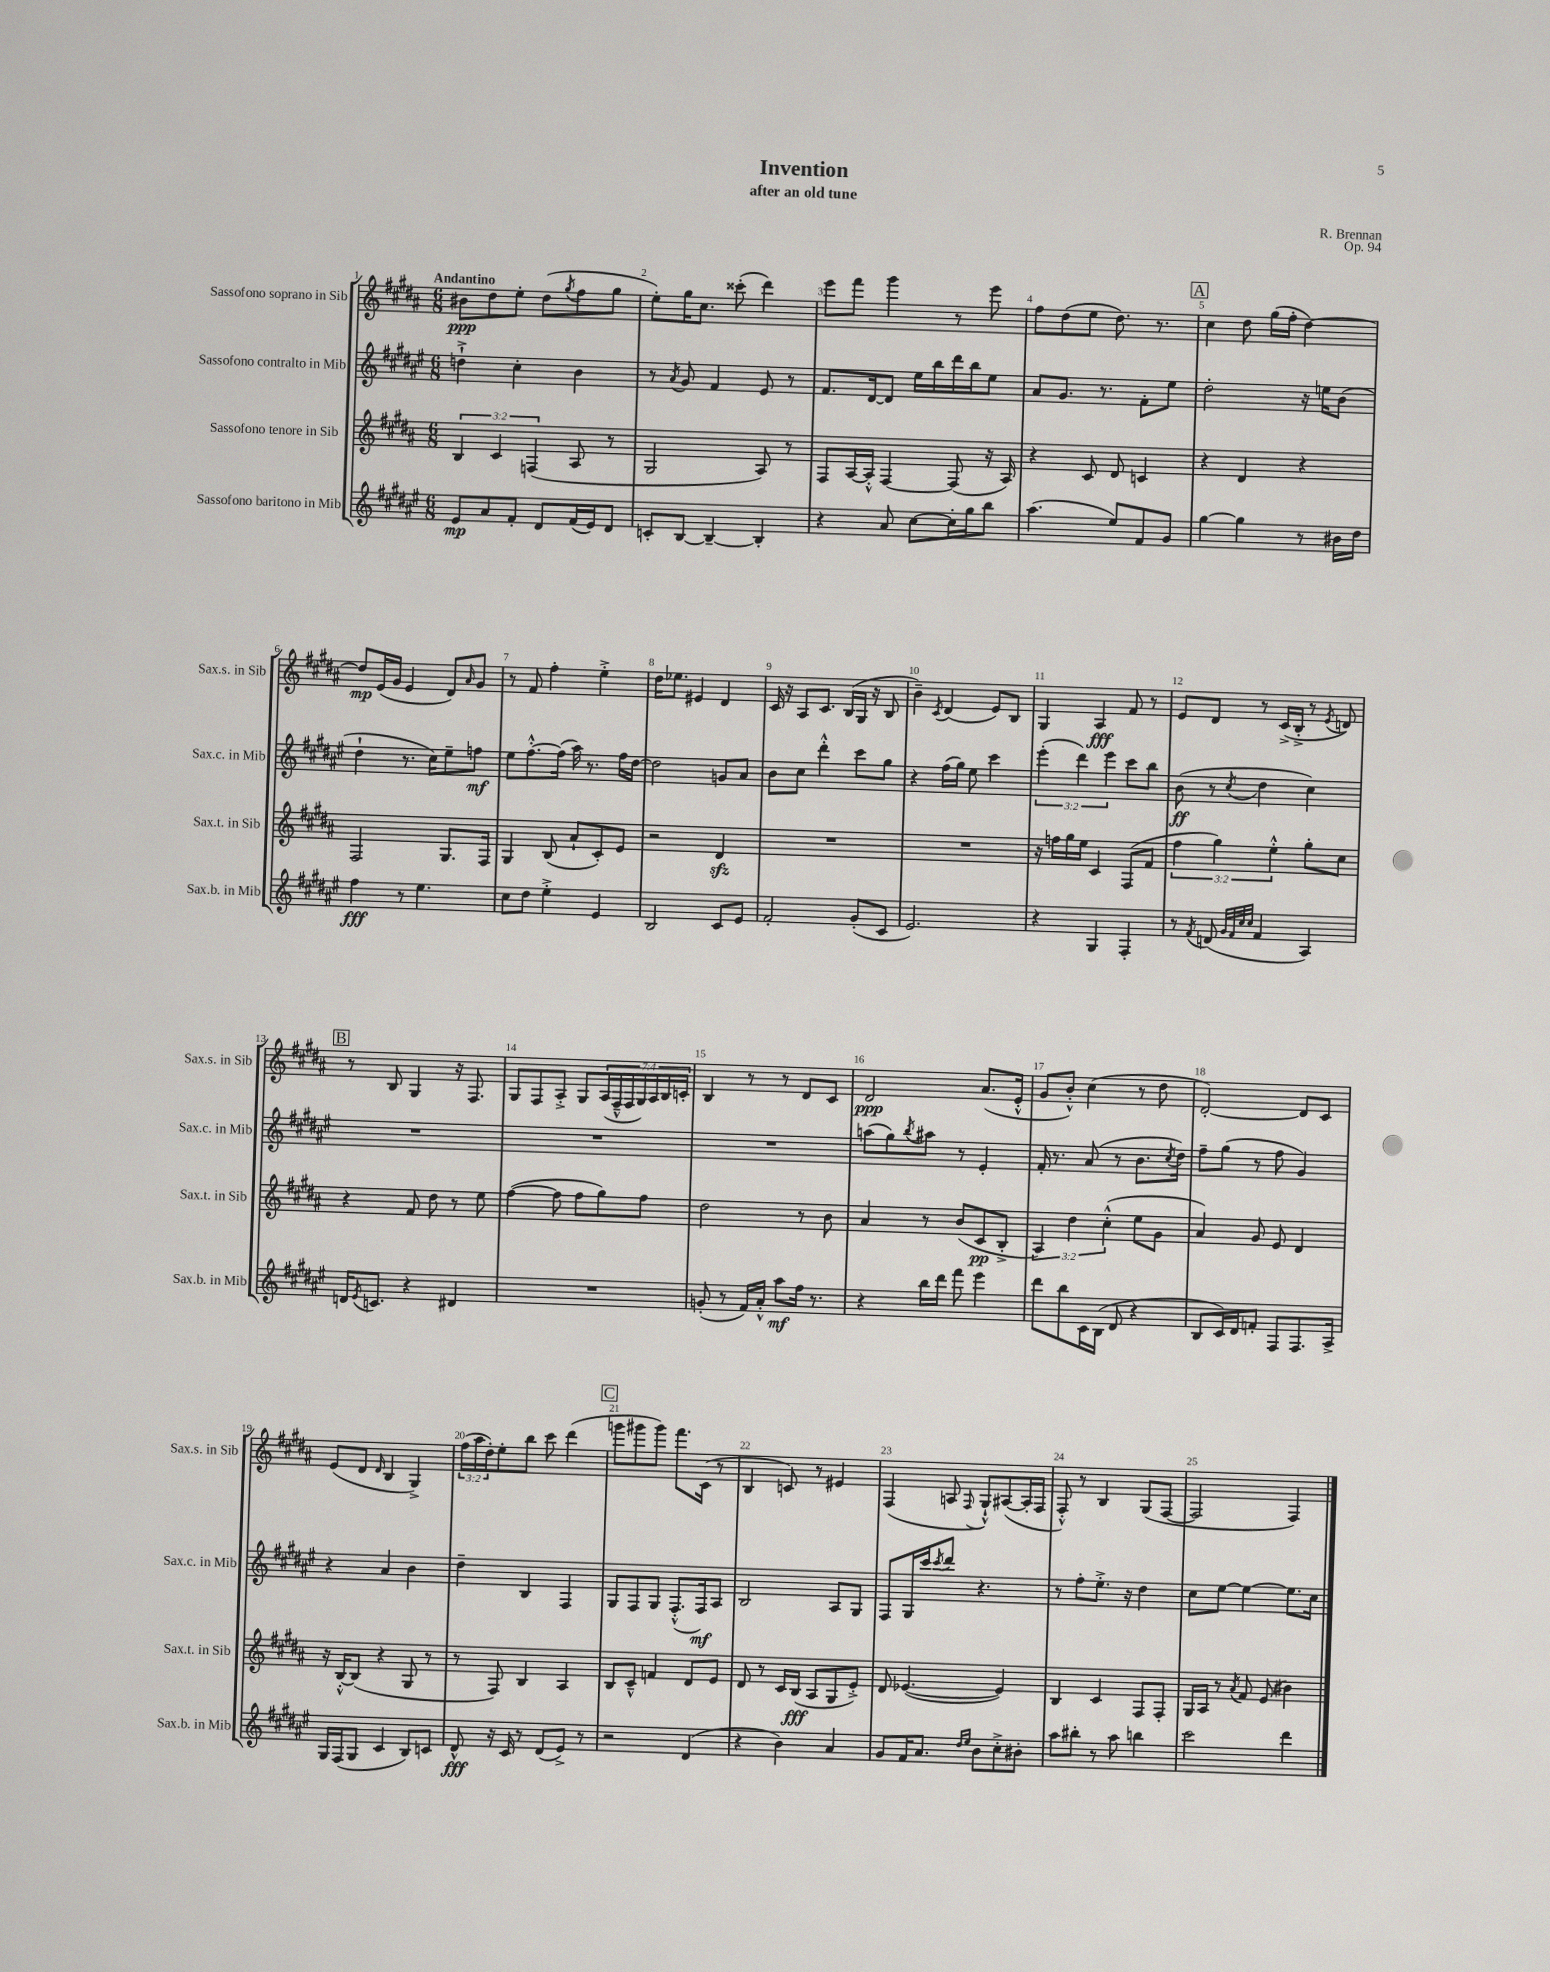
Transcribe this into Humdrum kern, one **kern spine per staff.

**kern	**kern	**kern	**kern
*staff4	*staff3	*staff2	*staff1
*clefG2	*clefG2	*clefG2	*clefG2
*k[f#c#g#d#a#e#]	*k[f#c#g#d#a#]	*k[f#c#g#d#a#e#]	*k[f#c#g#d#a#]
*M6/8	*M6/8	*M6/8	*M6/8
8e#	6B	4dd`^	8b#
8a#	.	.	8dd#
.	6c#	.	.
8f#'	.	4cc#'	8ee'
.	(6F	.	.
8d#	.	.	(8dd#
.	.	.	8qgg#
(16f#	8A#	4b	8ff#
16e#)	.	.	.
8d#	8r	.	8gg#
=	=	=	=
8c'	2G#	8r	8ee')
.	.	8qa#	.
[8B	.	8g#	16gg#
.	.	.	8.cc#
4B~_	.	4f#	.
.	.	.	(8ccc##'
4B']	8A#)	8e#	4ddd#)
.	8r	8r	.
=	=	=	=
4r	8F#	8.f#	8eee
.	[16A#	.	8fff#
.	16A#'^^]	[16d#	.
8a#	[4F#	8d#]	4ggg#
[8cc#	.	16ee#	.
.	.	16bb	.
16cc#']	(8F#]	16ddd#	8r
16gg#	.	16bb	.
8bb	16r	8ee#	8eee
.	16A#)	.	.
=	=	=	=
(4.aa#	4r	8a#	8ff#
.	.	8.g#	(8dd#
.	8c#	.	8ee
.	.	8.r	.
8ee#)	8d#	.	8.dd#)
8f#	4c	8f#'	.
.	.	.	8.r
8g#	.	8ee#	.
=	=	=	=
[4gg#	4r	2dd#'	4cc#
4gg#]	4d#	.	8dd#
.	.	.	(16gg#
.	.	.	16ff#'
8r	4r	16r	[4dd#)
.	.	16ee	.
16b#	.	(8b	.
16dd#	.	.	.
=	=	=	=
4ff#	2F#	4dd#`	8dd#]
.	.	.	(16e
.	.	.	16g#
8r	.	8.r	4e
4.ee#	.	.	.
.	.	16cc#)	.
.	8.G#	8ee#~	8d#)
.	.	.	16qqa#
.	.	8ff	8g#
.	16F#	.	.
=	=	=	=
8cc#	4G#	8ee#	8r
8dd#	.	[8.ff#'^^	8f#
4ee#'^	(8B	.	4ff#'
.	.	(16ff#]	.
.	8a#`	16aa#)	.
.	.	8.r	.
4e#	8c#')	.	4ee'^
.	8e	16ff#	.
.	.	[16dd#	.
=	=	=	=
2B	2r	2dd#]	16dd#
.	.	.	8.ee-
.	.	.	4e#
8c#	4d#	8g	4d#
8e#	.	8a#	.
=	=	=	=
2f#'	2.r	8b	16c#
.	.	.	16r
.	.	8cc#	8A#
.	.	4ddd#'^^	8.c#
.	.	.	(16B
(8g#'	.	8ccc#	16G#
.	.	.	16r
8c#	.	8gg#	8B
=	=	=	=
2.e#)	2.r	4r	4b~)
.	.	.	8qc#
.	.	(16ff#	(4d#
.	.	16gg#)	.
.	.	8ee#	.
.	.	4ccc#	8e)
.	.	.	8B
=	=	=	=
4r	16r	(6eee#'	4G#
.	16ff	.	.
.	16gg#	.	.
.	.	6ddd#)	.
.	16ee	.	.
4G#	4c#	.	4A#
.	.	6eee#	.
4F#'	(8F#	8ccc#	8f#
.	8f#	8bb	8r
=	=	=	=
8r	6ff#	(8b	8e
8qf#	.	.	.
(8d	.	8r	8d#
.	6gg#)	.	.
32qqg#	.	.	.
32qqf#	.	.	.
32qqcc#	.	.	.
32qqcc#	.	8qcc#	.
4f#	.	4dd#	8r
.	6ee'^^	.	.
.	.	.	(16c#^
.	.	.	16B'^
4A#)	8gg#'	4cc#)	8r
.	.	.	8qe
.	8cc#	.	8d)
=	=	=	=
16d	4r	2.r	8r
8qe#	.	.	.
8.c	.	.	.
.	.	.	8B
4r	8f#	.	4G#
.	8dd#	.	.
4d#	8r	.	16r
.	.	.	8.F#
.	8ee	.	.
=	=	=	=
2.r	([4ff#	2.r	8G#
.	.	.	8F#
.	8ff#]	.	8A#'^
.	8ff#	.	8G#
.	8gg#)	.	(28A#
.	.	.	28F#~^^
.	.	.	28F#
.	.	.	28G#)
.	8ff#	.	.
.	.	.	28A#
.	.	.	28B
.	.	.	28c'
=	=	=	=
(8g'	2dd#	2.r	4B
8r	.	.	.
16f#)	.	.	8r
16a#'^^	.	.	.
8aa#	.	.	8r
16ff#	8r	.	8d#
8.r	.	.	.
.	8b	.	8c#
=	=	=	=
4r	4a#	(8aa	2d#
.	.	8gg#)	.
.	.	8qbb	.
16bb	8r	8aa#	.
16ddd#	.	.	.
8fff#	(8b	8r	.
4eee#	8c#	4e#'	(8.a#
.	8B'^	.	.
.	.	.	16e'^^
=	=	=	=
8ddd#	6A#)	16f#'	8g#
.	.	8.r	.
8bb	.	.	8b'^^)
.	6dd#	.	.
16c#	.	(8a#	(4cc#
(16B	.	.	.
.	(6cc#'^^	.	.
8d#	.	8r	.
4r	8ee	8.b	8r
.	8g#	.	8dd#
.	.	8qcc#	.
.	.	16dd#)	.
=	=	=	=
8B	4a#)	8ff#~	[2d#')
16c#)	.	(8gg#	.
16d#	.	.	.
8f'	8g#	8r	.
8F#	8e	8ff#	.
8.F#	4d#	4g#)	8d#]
.	.	.	8c#
16A#^	.	.	.
=	=	=	=
16G#	16r	4r	(8e
(16F#	[16B'^^	.	.
8G#	(8B]	.	8d#
.	.	.	16qqd#
4c#	4r	4a#	4B
8B)	8G#	4b	4G#^)
8c	8r	.	.
=	=	=	=
8d#^^	8r	4dd#~	(24ff#
.	.	.	24aa#
.	.	.	24dd#')
16r	8F#)	.	8ee'
16c#	.	.	.
8r	4B	4B	8bb
(8d#	.	.	8ccc#
8e#^)	4A#	4F#	(4ddd#
8r	.	.	.
=	=	=	=
2r	8B	8G#	8ggg
.	8c#~^^	8F#	8ggg#
.	4f	8G#	8ggg#)
.	.	(8.F#'^^	8.fff#
(4d#	8d#	.	.
.	.	16F#)	(16c#
.	8e	8A#	8r
=	=	=	=
4r	8d#	2B	4B
.	8r	.	.
4b)	16c#	.	8c)
.	(16B	.	.
.	8A#	.	8r
4a#	8G#	8A#	4e#
.	8e'^)	8G#	.
=	=	=	=
8g#	8d#	8F#	(4F#
16f#	([4.e-	16G#	.
8.a#	.	16ccc#	.
.	.	8qccc#	.
.	.	8ddd#	8A
16qqdd#	.	.	.
16qqee#	.	.	8qqF#
8b	.	4.r	8G#`^^)
8cc#'^	4e-])	.	([8A#
8b#'	.	.	16A#']
.	.	.	16F#
=	=	=	=
8aa#	4B	8r	8F#'^^)
8bb#'	.	8ff#'	8r
8r	4c#	8.ee#'^	4B
8aa#	.	.	.
.	.	16r	.
4bb	8F#	4dd#	(8G#
.	8F#'	.	[8F#
=	=	=	=
2ccc#	16G#	8cc#	2F#]
.	16A#	.	.
.	8r	[8ee#	.
.	8qa#	.	.
.	8f#	4ee#_	.
.	(8e	.	.
4ddd#	4b#)	8.ee#]	4F#)
.	.	16cc#	.
==	==	==	==
*-	*-	*-	*-
